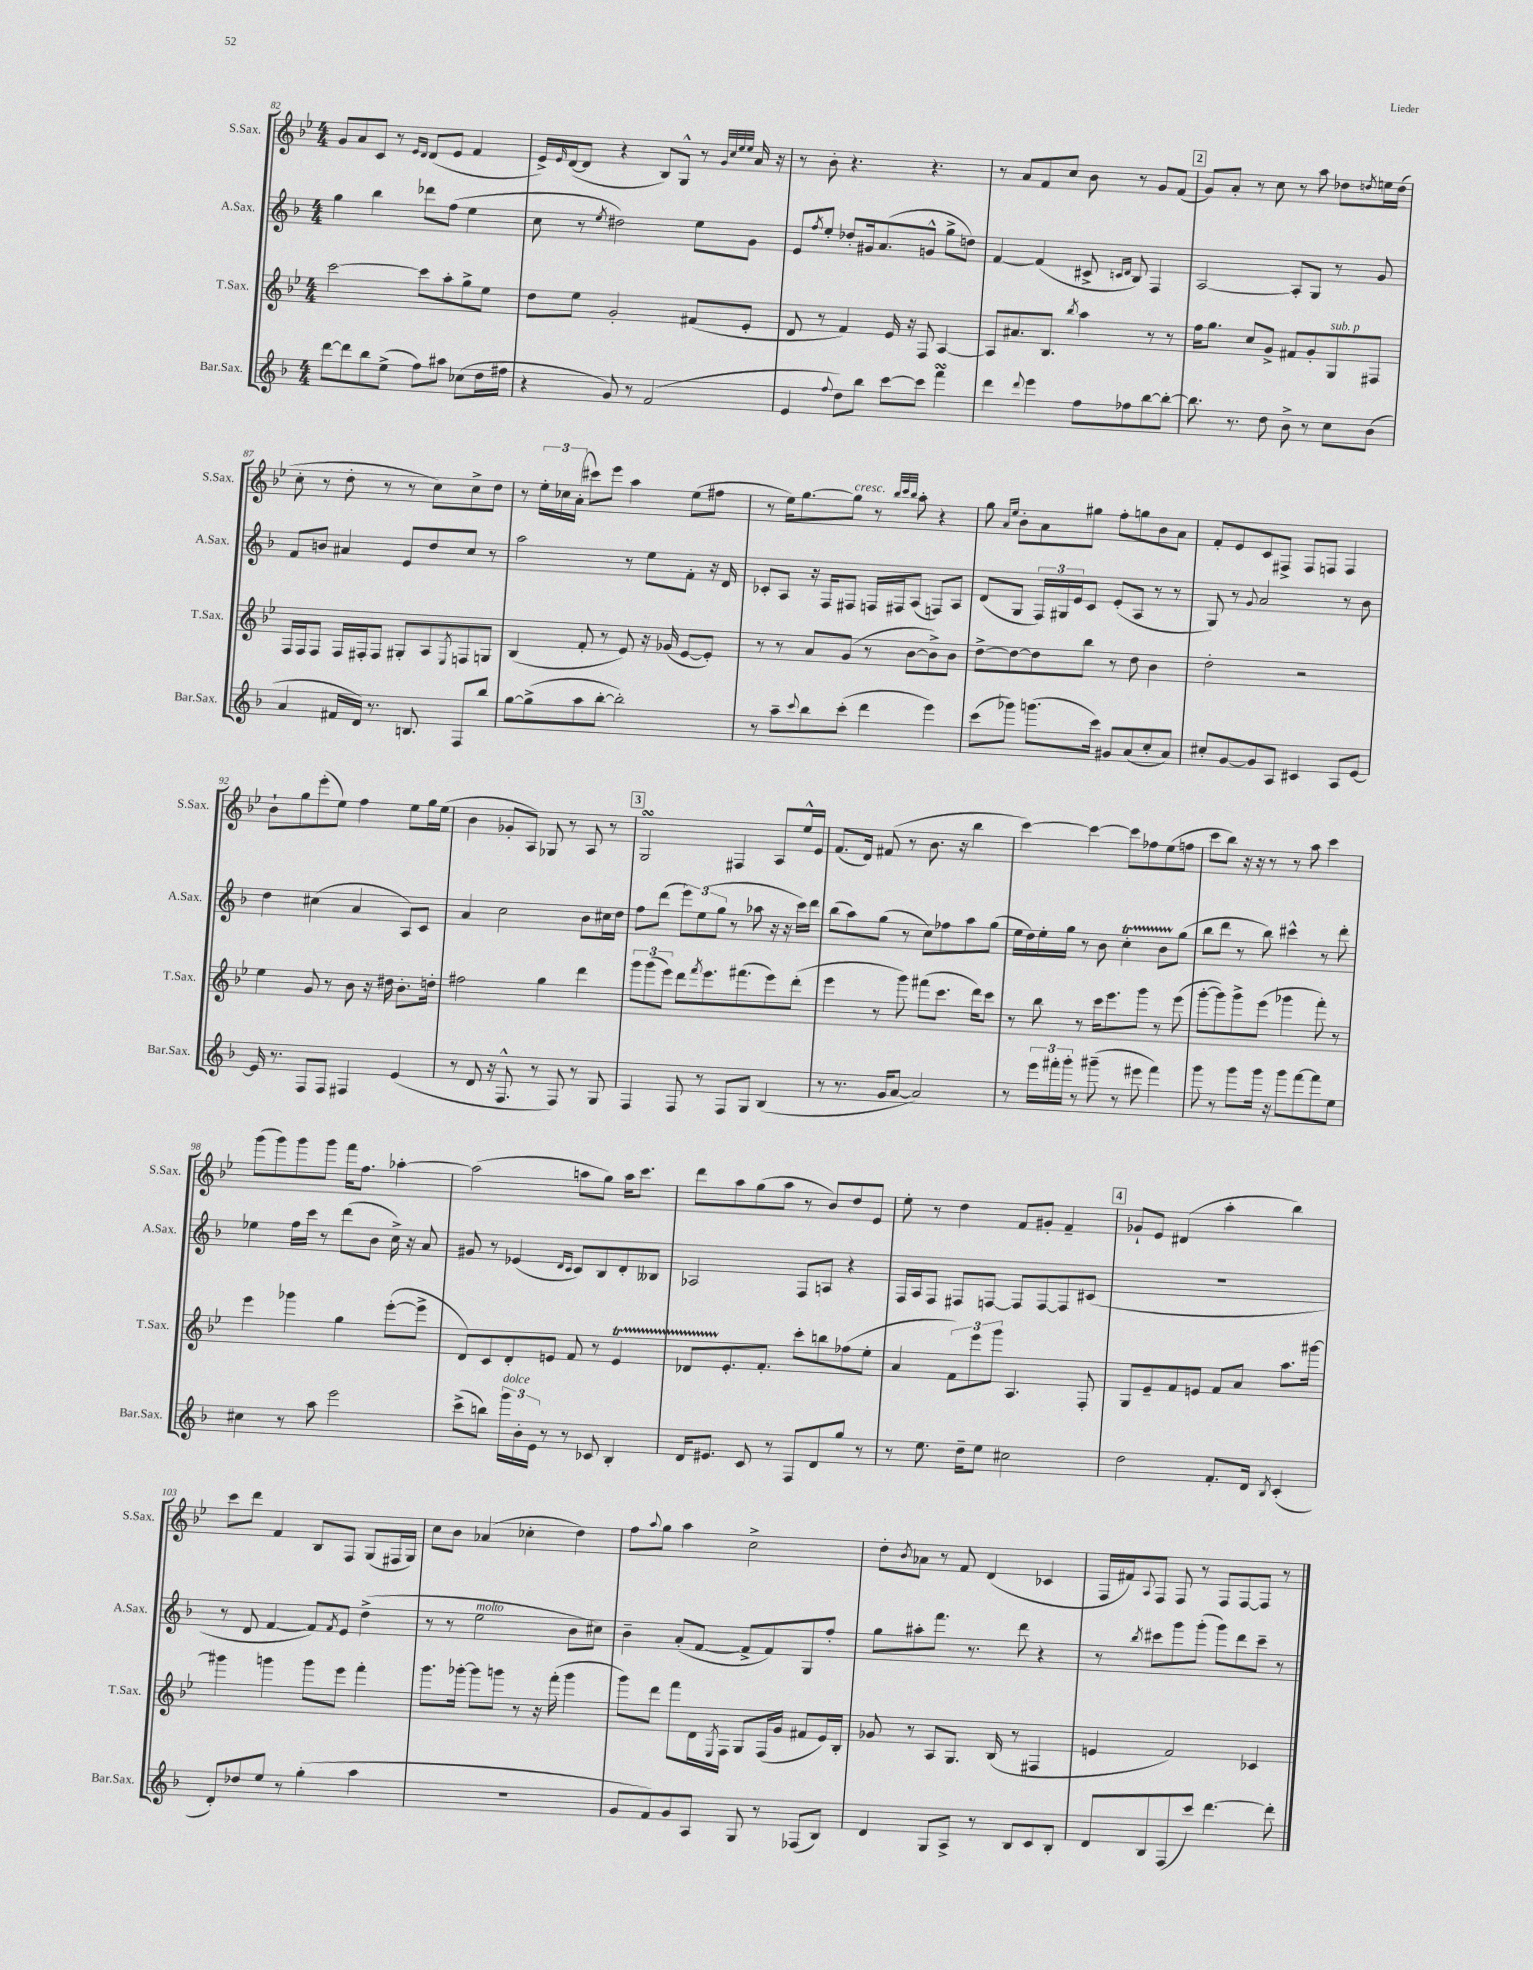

**kern	**kern	**kern	**kern
*staff4	*staff3	*staff2	*staff1
*clefG2	*clefG2	*clefG2	*clefG2
*k[b-]	*k[b-e-]	*k[b-]	*k[b-e-]
*M4/4	*M4/4	*M4/4	*M4/4
[8ddd	[2ccc	4gg	8g
8ddd]	.	.	8a
8bb-	.	4bb-	8c
(8ee^	.	.	8r
.	.	.	16qqe-
.	.	.	16qqd
8ff)	8ccc]	8ddd-	(8d
8aa#	8aa'	(8ff	8e-
(8cc-	8gg^	4ee	4f
16dd	8ee-	.	.
16ff#	.	.	.
=	=	=	=
4r	8dd	8cc	16e-^)
.	.	.	16qqe-
.	.	.	([16d
.	8ee-	8r	8d]
.	.	8qee	.
8g)	2g'	2dd#)	4r
8r	.	.	.
(2f	.	.	8B-)
.	.	.	8G^^
.	(8f#	8ee	8r
.	.	.	32qqg
.	.	.	32qqcc
.	.	.	32qqee-
.	.	.	32qqee-
.	8e-'	8g	16a
.	.	.	16r
=	=	=	=
4e	8d	8e	8r
.	.	8qff	.
.	8r	8ee'	8b-'
8qqff	.	.	.
8dd)	4f)	8dd-'	4.r
8bb-	.	16g#	.
.	.	(8.a	.
[8ccc	16e-	.	.
.	16r	.	.
8ccc]	8F	8g^^	4.r
4fff	[4A	8gg^	.
.	.	8dd)	.
=	=	=	=
4ddd	8A]	[4f	8r
.	8.a#	.	8a
8qqddd	.	.	.
4eee	.	(4f]	8f
.	8.B-	.	.
.	.	.	8cc
.	8qbb-	.	.
8ff	4aa	8c#^	8b-
.	.	16qqc	.
.	.	16qqd	.
8ff-	.	8B-)	8r
[8bb-	8r	4F	8g
8bb-'_	8r	.	(8f
=	=	=	=
8.bb-]	16ff	[2A	8g)
.	8.gg	.	.
.	.	.	8a'
8.r	.	.	.
.	8cc	.	8r
8dd	8g^	.	8cc
8b-^	8f#	8A']	8r
8r	8g'	8G	8aa
8cc	8G	8r	8dd-
.	.	.	8qdd
(8b-	8F#	8g	16ee
.	.	.	(16dd
=	=	=	=
4a	16F	8f	8cc'
.	16F	.	.
.	8F	8b	8r
16f#	16F	4a#	8dd'
16d)	16F#'	.	.
8.r	8F#	.	8r
.	8G#'	8e	8r
8.B	.	.	.
.	8A	8dd	8cc)
.	8qE-	.	.
8F	8F	8cc	8cc^
8bb-	8G	8r	8dd
=	=	=	=
[8gg	(4B-	2aa	8r
(8gg^]	.	.	24ee-'
.	.	.	24cc-
.	.	.	(24a'
8aa	8f'	.	8ccc#)
[8bb-'	8r	.	8eee-
2bb-'])	8e-)	8r	4aa
.	16r	8ee	.
.	(16g-	.	.
.	[8e-	8f'	(8ee-
.	8e-'])	16r	8ff#
.	.	16d	.
=	=	=	=
8r	8r	8c-'	8r
8aa~	8r	8A	16ee-)
.	.	.	[8.gg
8qqccc	.	.	.
8bb-	8a	16r	.
.	.	16F	.
(8ccc'	(8g	8F#	8gg]
4ddd	8r	16F	8r
.	.	16F#	.
.	.	.	32qqbb-
.	.	.	32qqccc
.	.	.	32qqbb-
.	[8b-	(8A	8aa'
4eee)	8b-^])	8F)	4r
.	8b-	8A	.
=	=	=	=
(8ccc	[8dd^	(8d	8gg
.	.	.	16qqa
.	.	.	16qqee-
8ggg-)	8dd_	8G	8b-'
(8.ggg	8dd]	24F)	8a
.	.	24G#	.
.	.	24e	.
.	8bb-	8c	8gg#
16ccc)	.	.	.
8g#	8r	(8e'	8ff'
(8a	8dd	8A	8gg
8cc'	4b-	8r	8b-
8a)	.	8r	8a
=	=	=	=
8cc#'	2dd'	8G)	8f'
[8g	.	8r	8e-
.	.	8qqg	.
8g]	.	2a	8c
8A	.	.	8F#^
4c#	2r	.	8F#
.	.	.	8F
8A	.	8r	4F
[8e	.	8b-	.
=	=	=	=
16e]	4ee-	4dd	8b-`
8.r	.	.	.
.	.	.	8gg
8F	8g	(4cc#	(8eee-'
8F	8r	.	8ee-)
4F#	8b-	4a	4ff
.	16r	.	.
.	16dd#	.	.
(4e	8.b-'	8A)	8ee-
.	.	8c	16gg
.	16dd'	.	(16ee-
=	=	=	=
8r	2ff#	4a	4b-
8d	.	.	.
16r	.	2cc	8g-'
8.F^^	.	.	.
.	.	.	8A)
8r	4gg	.	8G-
8F)	.	.	8r
8r	4ddd	8b-	8A
8G	.	16cc#	8r
.	.	16dd	.
=	=	=	=
4F	12ggg	8ff	2G
.	(12ggg	.	.
.	.	(8ddd	.
.	12eee-)	.	.
8F	8ddd	12eee)	.
.	.	(12ee	.
.	8qfff	.	.
8r	8.eee-	.	.
.	.	12gg	.
8F	.	8r	4F#
.	(8.fff#	.	.
8G	.	8aa-	.
(4B-	8eee-)	16r	8A
.	.	16r	.
.	(8ddd'	16ccc)	16ee-^^
.	.	16ddd	16e-
=	=	=	=
8r	4eee-	(8bb-	(8.f
8.r	.	8aa)	.
.	.	.	16d)
.	8r	(8gg	(8f#
16g	.	.	.
[8a	8ggg)	8r	8r
2a])	(8fff#	8cc)	8.b-
.	8.ccc	8ff-	.
.	.	.	16r
.	.	8aa	4bb-
.	16ddd)	.	.
.	8ccc	(8gg	.
=	=	=	=
8r	8r	16ee	[4ccc)
.	.	16dd)	.
24eee	8bb-	16ee'	.
24fff#'	.	.	.
.	.	16gg	.
24ggg'	.	.	.
8r	8r	8r	4ccc_
(8ggg#~	16ccc	8b-	.
.	8.eee-	.	.
8r	.	4cc'	8ccc]
8eee#	8ggg	.	8ff-
4fff#)	8r	8b-	(8ee-
.	(8eee-	(8gg	8ff
=	=	=	=
8ggg	[8ggg'	8bb-	8ccc
8r	8ggg])	8ddd	8bb-)
8ggg	8ggg^	8r	16r
.	.	.	16r
16ggg	(8eee-	8bb-)	8r
16r	.	.	.
8ggg	4ggg-	4ccc#^^	8r
[8fff	.	.	8aa
8fff]	8fff')	8r	4ccc
8ee	8r	8ddd'	.
=	=	=	=
4cc#	4eee-	4ee-	(8ggg
.	.	.	8ggg)
8r	4ggg-	16ff	8ggg
.	.	16ccc	.
8aa	.	8r	8ggg
2eee	4gg	(8ddd	16fff
.	.	.	8.ff
.	.	8b-	.
.	([8eee-'	16cc^)	[4aa-'
.	.	16r	.
.	8eee-^]	8a	.
=	=	=	=
(8ccc^	8d)	8g#	(2aa-]
8bb)	8c	8r	.
24ggg	8d'	(4e-	.
24b-'	.	.	.
24e	.	.	.
8r	8e	.	.
.	.	16qqd	.
.	.	16qqc	.
8r	8f	8c)	8aa
8c-	8r	8B-	8gg)
4B-'	4e	8d'	16aa
.	.	.	8.ccc
.	.	8B--	.
=	=	=	=
16d	8d-	2A-	8ddd
8.e#	.	.	.
.	8.e-'	.	8aa
8c	.	.	(8gg
.	8.f'	.	.
8r	.	.	8aa
8F	8ccc'	8F	8r
8d	8bb	8A	8b-)
8gg	(8ff-	4r	8dd
8r	8ee-'	.	8e-
=	=	=	=
8r	4a	16F	8ee-'
.	.	16A	.
8.ee	.	8F	8r
.	12f)	8F#	4dd
16dd~	.	.	.
.	12eee-	.	.
8ee	.	[8F	.
.	12ggg	.	.
2cc#	4.A	8F]	8f
.	.	[8F	8g#'
.	.	8F]	4f~
.	8F'	(8c#	.
=	=	=	=
2dd	8G	1r	8g-`
.	8e-~	.	8e-
.	8f	.	(4d#
.	8e	.	.
8.f'	8f	.	4aa'
.	8a	.	.
16d	.	.	.
8qB-	.	.	.
(4c'	8.aa	.	4bb-)
.	[16ggg#	.	.
=	=	=	=
8d')	4ggg#]	8r	8ccc
8dd-	.	8d	8ddd
8ee	4ggg	[4f	4f
8r	.	.	.
(4gg'	8ggg	8f])	8B-
.	.	8qf	.
.	8eee-	8e	8F
4aa	4fff'	(4dd^	(8G
.	.	.	16F#
.	.	.	16G)
=	=	=	=
1r	8.ggg	8r	8cc
.	.	8r	8b-
.	[16ggg-'	.	.
.	8ggg-]	2ee	(4a-
.	8ggg	.	.
.	8r	.	4cc-'
.	16r	.	.
.	(16fff'	.	.
.	4ggg	8b-	4dd)
.	.	8cc#)	.
=	=	=	=
8g	8ggg)	4b-~	8ff
.	.	.	8qqaa
8f)	8ddd	.	8gg
8g	8fff	(8a'	4aa
8A	16d	[8f	.
.	8qE-	.	.
.	16F	.	.
8G	8G	8f^]	2cc^
8r	(16F	8f)	.
.	16g	.	.
(8F-	8f#	8G	.
8B-)	16e-)	8ff'	.
.	16B-'	.	.
=	=	=	=
4d	8g-	8gg	8dd'
.	.	.	8qb-
.	8r	8aa#'	8a-
8G	8A	8.fff	8r
8A^	8.G	.	8f
.	.	8.r	.
8r	.	.	(4d
.	(16B-	.	.
8B-	8r	8ddd	.
8c	4F#	4r	4c-
8B-'	.	.	.
=	=	=	=
8d	4e	8r	16F
.	.	.	16f#)
.	.	8qbb-	8qqA
8B-	.	8ccc#	8F
(8F	2f)	8ggg	8F
8ccc)	.	(8ggg'	8r
[4.ddd	.	8ggg)	8F
.	.	8ddd	[8F
.	4c-	8ccc#~	8F]
8ddd']	.	8r	8r
==	==	==	==
*-	*-	*-	*-
